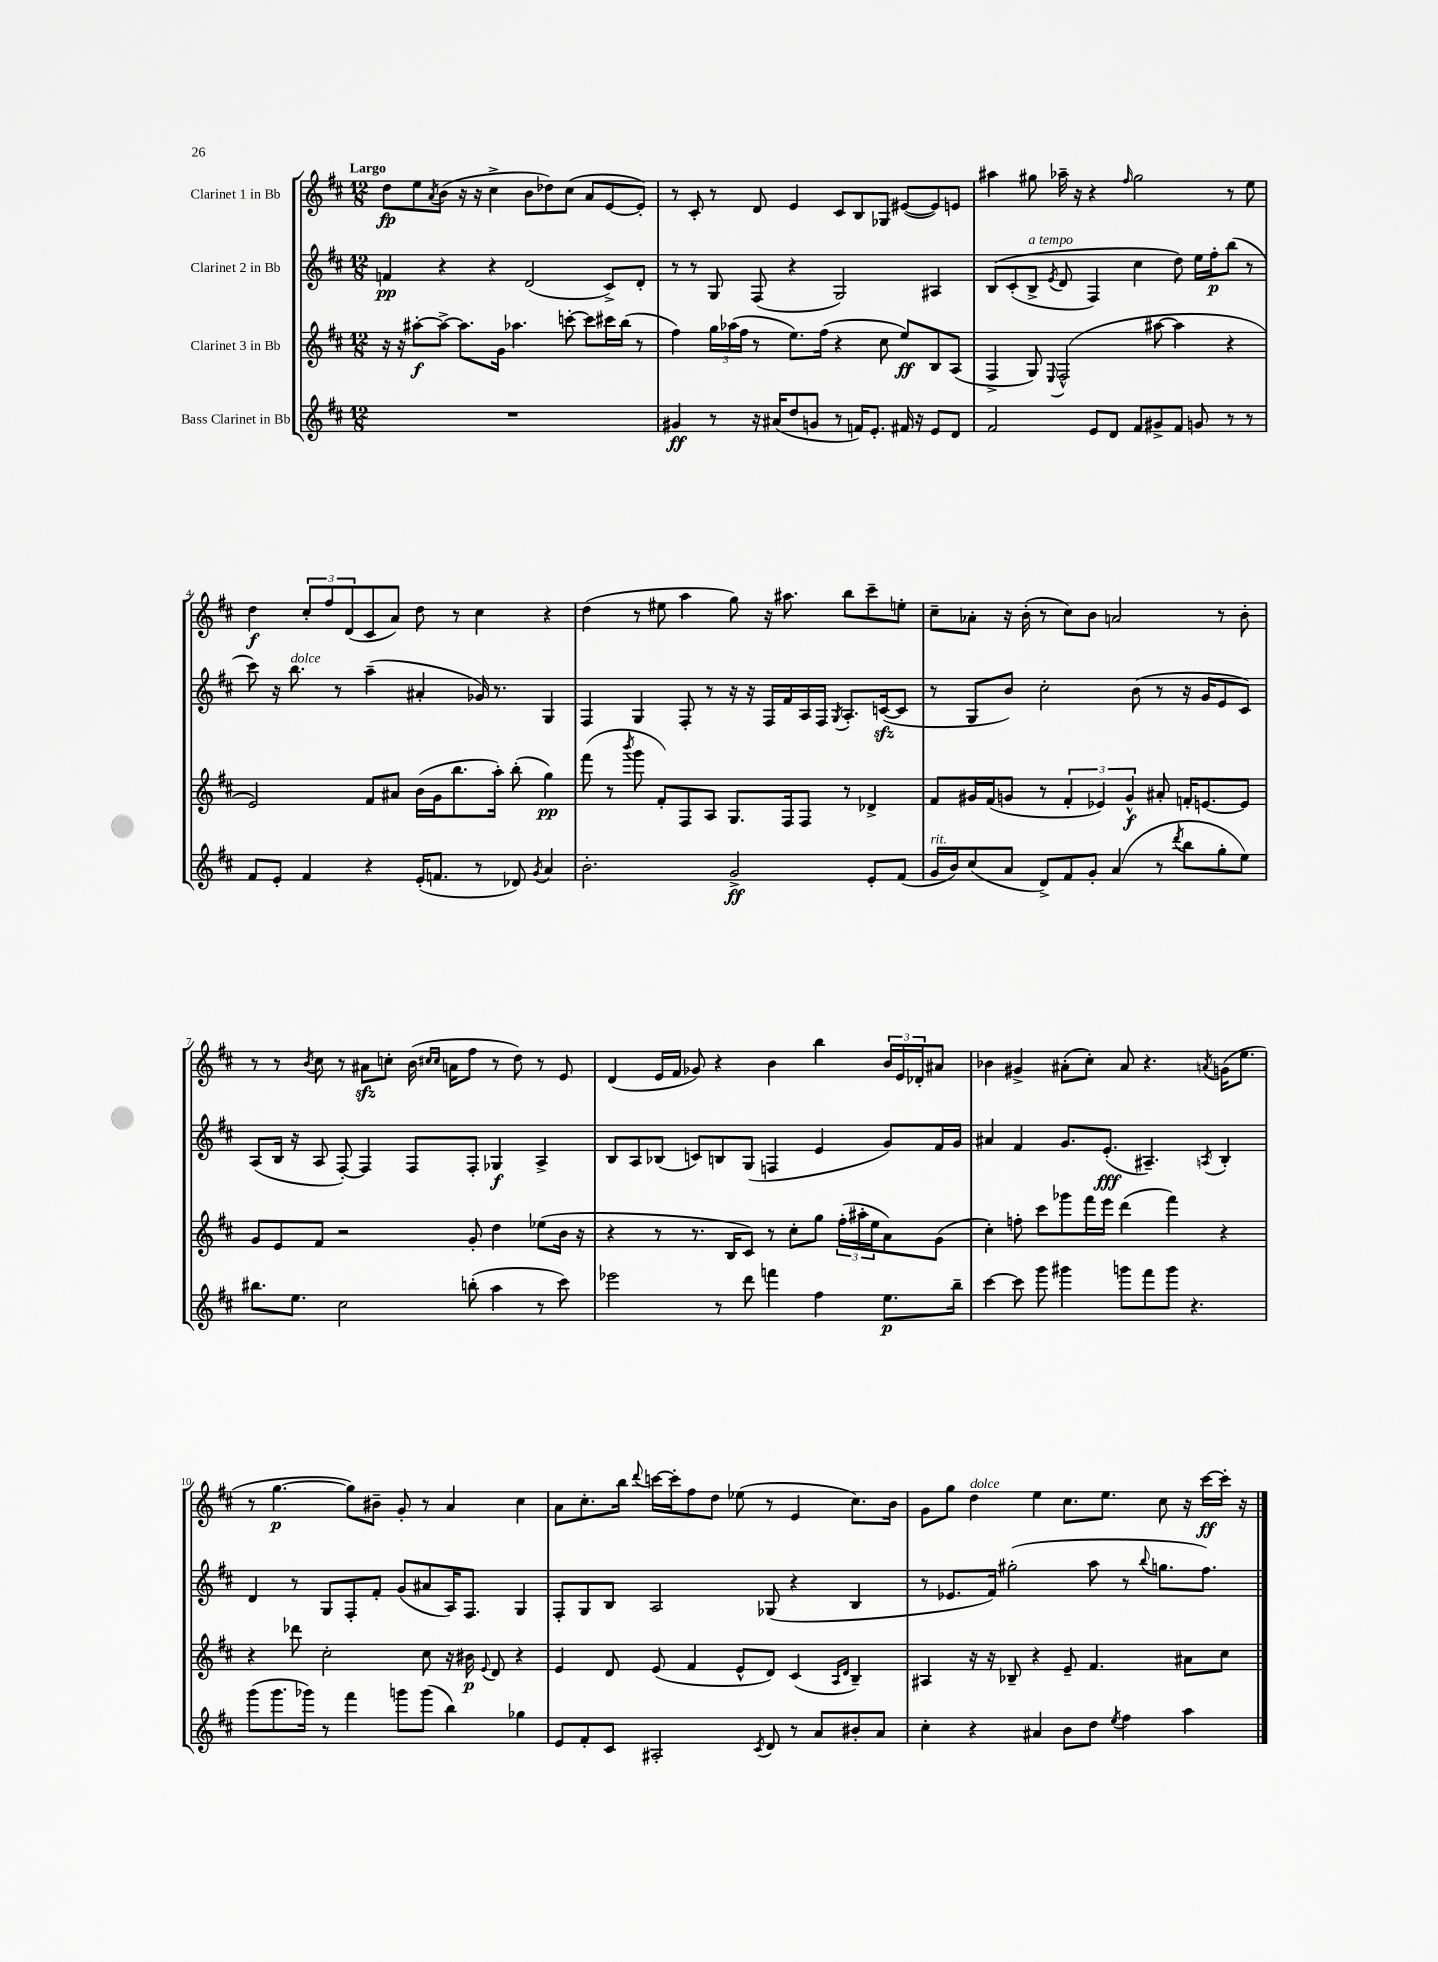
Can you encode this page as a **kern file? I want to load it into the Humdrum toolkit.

**kern	**kern	**kern	**kern
*staff4	*staff3	*staff2	*staff1
*clefG2	*clefG2	*clefG2	*clefG2
*k[f#c#]	*k[f#c#]	*k[f#c#]	*k[f#c#]
*M12/8	*M12/8	*M12/8	*M12/8
1.r	16r	4f/	8dd\L
.	16r	.	.
.	[8aa#'\L	.	8ee\
.	.	.	8qa/
.	8aa#^\_J	4r	(8b\J
.	8.aa#\]L	.	16r
.	.	.	16r
.	.	4r	4cc#^\
.	16g\Jk	.	.
.	4.aa-\	.	.
.	.	(2d/	8b\L
.	.	.	8dd-\)
.	[8ccc'\	.	(8cc#\J
.	8ccc\]L	.	8a/L
.	16ccc#\L	8c#^/L)	[8e/
.	(16bb\JJ	.	.
.	8r	8d'/J	8e'/]J)
=	=	=	=
4g#/	4ff#\)	8r	8r
.	.	8r	8c#'/
8r	24gg\LL	8G/	8r
.	(24aa-\	.	.
.	24ff#\JJ	.	.
16r	8r	(8F#/	8d/
(16a#/LK	.	.	.
8dd/	8.ee\L)	4r	4e/
8g/J	.	.	.
.	(16ff#\Jk	.	.
8r	4r	2G/)	8c#/L
16f/LK)	.	.	8B/
8.e'/J	.	.	.
.	8cc#\	.	8G-/J
16f#/	8ee/L)	.	([8e#/L
16r	.	.	.
8e/L	8B/	4A#/	8e#/])
8d/J	(8A/J	.	8e/J
=	=	=	=
2f#/	4F#^/	&(8B/L	4aa#\
.	.	(8c#'/	.
.	8G/)	8B^/J	8gg#\
.	8qqE/	8qe/	.
.	(2F#^^/	8d/	16aa-~\
.	.	.	16r
8e/L	.	4F#/)	4r
8d/J	.	.	.
.	.	.	16qqff#/
8f#/L	.	4cc#\	2gg#\
8g#^/	[8aa#\	.	.
8f#/J	4aa#\]	8dd\&)	.
8g/	.	16ee\LL	.
.	.	16ff#'\J	.
8r	4r	(8bb\J	8r
8r	.	8r	8ee\
=	=	=	=
8f#/L	2e/)	8ccc#\)	4dd\
8e'/J	.	16r	.
.	.	8.bb\	.
4f#/	.	.	12cc#'/L
.	.	.	12ff#/
.	.	8r	.
.	.	.	(12d/
4r	8f#/L	(4aa~\	8c#/
.	8a#/J	.	8a/J)
(16e'/LK	(16b\LL	4a#'/	8dd\
8.f/J	16g\J	.	.
.	8.bb\	.	8r
8r	.	16g-/)	4cc#\
.	16aa'\Jk)	8.r	.
8d-/)	(8bb'\	.	.
8qg/	.	.	.
4a/	4gg\)	4G/	4r
=	=	=	=
2.b'\	(8fff#\	4F#/	(4dd\
.	8r	.	.
.	8qbbb/	.	.
.	8ggg\	4G/	8r
.	8f#'/L)	.	8ee#\
.	8F#/	8F#'/	4aa\
.	8A/J	8r	.
2g^/	8.G/L	16r	8gg\)
.	.	16r	.
.	.	16F#/LL	16r
.	16F#/k	16f#/	8.aa#\
.	8F#/J	16A/	.
.	.	16F#/JJ	.
.	.	8qG/	.
.	8r	8.A'/L	8bb\L
8e'/L	4d-^/	.	8ccc#~\
.	.	([16c/k	.
(8f#/J	.	8c/]J	8ee'\J
=	=	=	=
16g/LL	8f#/L	8r	8cc#~\L
16b/J)	.	.	.
(8cc#/	16g#/L	8G/L	8a-'\J
.	(16f#/J	.	.
8a/J	8g/J	8b/J)	16r
.	.	.	(16b'\
8d^/L)	8r	2cc#'\	8r
8f#/	6f#'/	.	8cc#\L)
8g'/J	.	.	8b\J
.	6e-/)	.	.
(4a/	.	.	2a/
.	6g^^/	.	.
.	.	(8b\	.
8r	8a#'/	8r	.
8qddd/	.	.	.
8bb\L	16f'/LK	16r	.
.	[8.e/	16g/LK	.
8gg'\	.	8e/	8r
8ee\J)	8e/]J	8c#/J)	8b'\
=	=	=	=
8.bb#\L	8g/L	(8A/L	8r
.	8e/	16B/Jk	8r
8.ee\J	.	16r	.
.	.	.	8qb/
.	8f#/J	8A/	8cc#\
2cc#\	2r	[8F#'/)	8r
.	.	4F#/]	8a#\L
.	.	.	8cc'\J
.	.	8F#/L	(16b\
.	.	.	16qqcc#/LL
.	.	.	16qqcc#/JJ
.	.	.	16a\LK
(8bb'\	8g'/	8F#'/J	8ff#\J
4aa\	4dd\	4G-/	8r
.	.	.	8dd\)
8r	(8ee-\L	4A^/	8r
8ccc#\)	16b\Jk	.	8e/
.	16r	.	.
=	=	=	=
2eee-\	4r	8B/L	(4d/
.	.	8A/	.
.	8r	(8B-/J	16e/LL
.	.	.	16f#/JJ
.	8.r	8c/L)	8g-/)
8r	.	8B/	4r
.	16B/LK	.	.
8ddd\	8c#/J)	(8G/J	.
4fff\	8r	4F/	4b\
.	8cc#'\L	.	.
4ff#\	8gg\J	4e/	4bb\
.	(24ff#'\LL	.	.
.	24aa#'\	.	.
.	24ee\J	.	.
8.ee\L	8a\)	8g/L)	24b/LL
.	.	.	24e/
.	.	.	24d-'/J
.	(8g\J	16f#/L	8a#/J
16bb~\Jk	.	16g/JJ	.
=	=	=	=
[4ccc#\	4cc#'\)	4a#/	4b-\
8ccc#\]	8ff'\	4f#/	4g#^/
8ggg\	8ccc#\L	.	.
4ggg#\	8ggg-\	8.g/L	(8a#'\L
.	16fff#\L	.	8cc#'\J)
.	16eee\JJ	(8.e'/J	.
8ggg\L	(4ddd\	.	8a#/
8fff#\	.	4.A#~/)	4.r
8ggg\J	4fff#\)	.	.
4.r	.	.	.
.	.	8qA/	8qa/
.	4r	4B'/	(16g\LK
.	.	.	8.ee\J
=	=	=	=
(8ggg\L	4r	4d/	8r
8.ggg\	.	.	[4.gg\
.	8ddd-\	8r	.
16ggg-\Jk)	.	.	.
8r	2cc#'\	8G/L	.
4fff#\	.	8F#'/	8gg\]L)
.	.	8f#'/J	8b#~\J
8ggg\L	.	(8g/L	8g'/
(8ggg\J	8cc#\	8a#/	8r
4bb\)	16r	16A/K)	4a/
.	16b#\	8.F#/J	.
.	8qqe/	.	.
.	8d/	.	.
4gg-\	4r	4G/	4cc#\
=	=	=	=
8e/L	4e/	8F#'/L	8a\L
8f#'/	.	8G/	8.cc#'\
8c#/J	8d/	8B/J	.
.	.	.	16bb\Jk
.	.	.	8qqddd/
2A#'/	(8e/	2A/	[16ccc\LL
.	.	.	16ccc'\]J
.	4f#/	.	8ff#\
.	.	.	8dd\J
.	8e^^/L	.	(8ee-\
8qc#/	.	.	.
8d/	8d/J)	(8G-/	8r
8r	(4c#/	4r	4e/
8a/L	.	.	.
.	16qqA/LL	.	.
.	16qqd/JJ	.	.
8b#'/	4B~/)	4B/	8.cc#\L)
8a/J	.	.	.
.	.	.	16b\Jk
=	=	=	=
4cc#'\	4A#/	8r	8g\L
.	.	8.e-/L	8gg\J
4r	16r	.	4dd\
.	16r	16f#/Jk)	.
.	8B-~/	(2gg#'\	.
4a#/	4r	.	4ee\
8b\L	8e~/	.	8.cc#\L
8dd\J	4.f#/	8aa\	.
.	.	.	8.ee\J
8qee/	.	.	.
4ff#\	.	8r	.
.	.	8qqbb/	.
.	.	8.gg\L	8cc#\
4aa\	8a#\L	.	16r
.	.	8.ff#\J)	[16ccc#\LL
.	8cc#\J	.	16ccc#'\]JJ
.	.	.	16r
==	==	==	==
*-	*-	*-	*-
